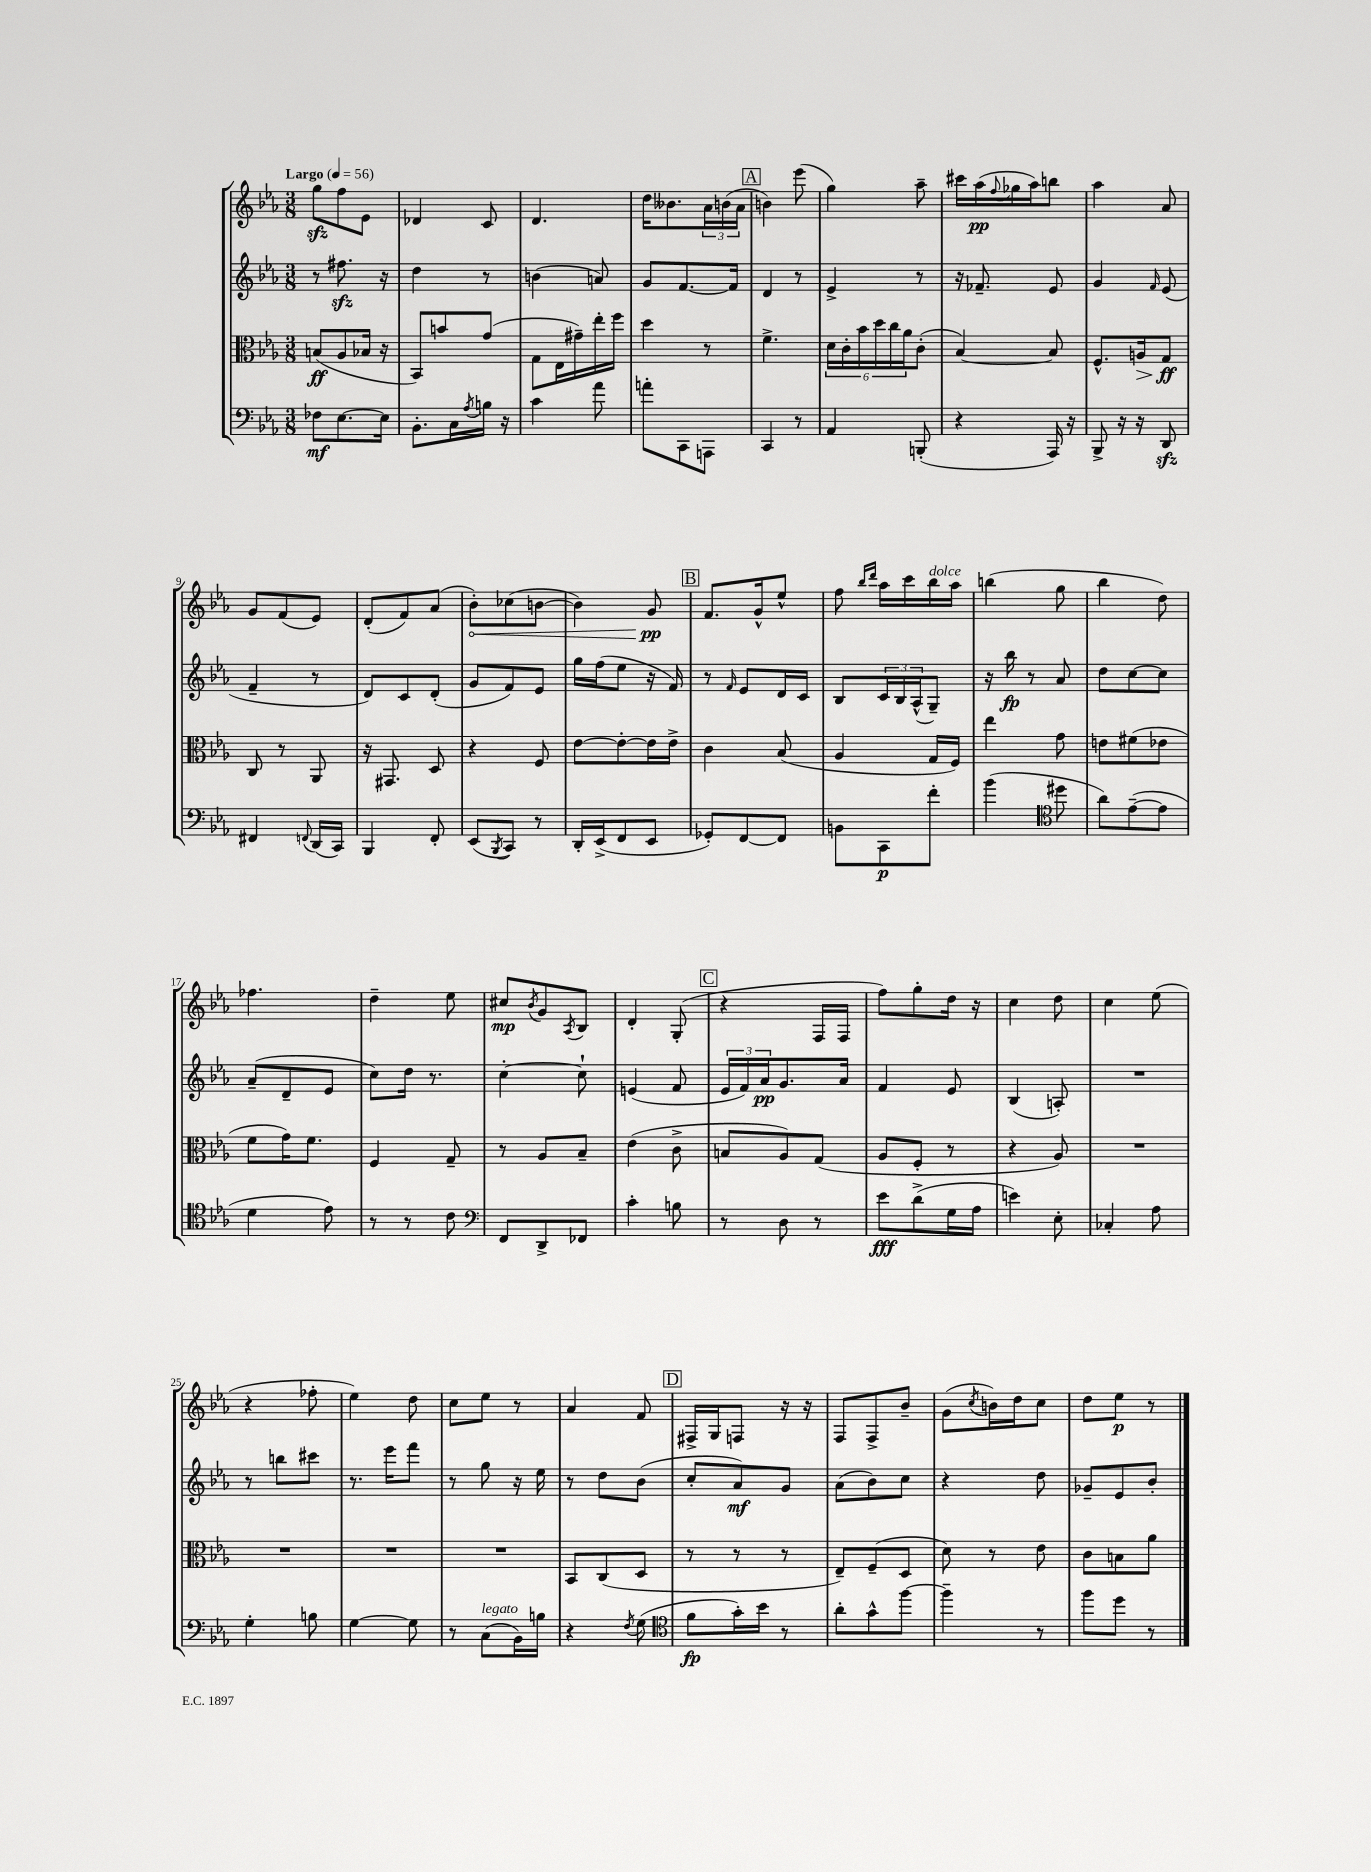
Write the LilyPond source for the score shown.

<<
\new StaffGroup <<
\new Staff = "s0" {
    \clef treble \key ees \major \numericTimeSignature \time 3/8 \tempo "Largo" 4 = 56
    g''8\sfz f''8 ees'8 |
    des'4 c'8 |
    d'4. |
    d''16 beses'8. \tuplet 3/2 { aes'16 b'16( aes'16 } |
    \mark \markup { \box "A" } b'4) ees'''8( |
    g''4) aes''8-- |
    cis'''16 aes''16\pp( \appoggiatura { f''8 } ges''16 aes''16) b''8 |
    aes''4 aes'8 |
    g'8 f'8( ees'8) |
    d'8-.( f'8) aes'8( |
    \once \override Hairpin.circled-tip = ##t bes'8-.\<) ces''8( b'8~ |
    b'4) g'8\pp\! |
    \mark \markup { \box "B" } f'8. g'16-^ ees''8-^ |
    f''8 \grace { bes''16 d'''16 } aes''16 c'''16 bes''16^\markup { \italic "dolce" } aes''16 |
    b''4( g''8 |
    bes''4 d''8) |
    fes''4. |
    d''4-- ees''8 |
    cis''8\mp \acciaccatura { bes'8 } g'8 \acciaccatura { aes8 } bes8 |
    d'4-. g8-.( |
    \mark \markup { \box "C" } r4 f16 f16 |
    f''8) g''8-. d''16 r16 |
    c''4 d''8 |
    c''4 ees''8( |
    r4 fes''8-. |
    ees''4) d''8 |
    c''8 ees''8 r8 |
    aes'4 f'8 |
    \mark \markup { \box "D" } fis16-> g16 f8 r16 r16 |
    f8 f8-> bes'8-- |
    g'8( \acciaccatura { c''8 } b'16) d''16 c''8 |
    d''8 ees''8\p r8 \bar "|." |
}
\new Staff = "s1" {
    \clef treble \key ees \major \numericTimeSignature \time 3/8
    r8 fis''8.\sfz r16 |
    d''4 r8 |
    b'4( a'8) |
    g'8 f'8.~ f'16 |
    \mark \markup { \box "A" } d'4 r8 |
    ees'4-> r8 |
    r16 fes'8.-- ees'8 |
    g'4 \grace { f'16 } ees'8( |
    f'4-- r8 |
    d'8) c'8 d'8-.( |
    g'8 f'8) ees'8 |
    g''16 f''16( ees''8 r16 f'16) |
    \mark \markup { \box "B" } r8 \grace { f'16 } ees'8 d'16 c'16 |
    bes8 \tuplet 3/2 { c'16 bes16 aes16-^( } g8--) |
    r16 bes''16\fp r8 aes'8 |
    d''8 c''8~ c''8 |
    aes'8--( d'8-- ees'8 |
    c''8) d''16 r8. |
    c''4~-. c''8-! |
    e'4( f'8 |
    \mark \markup { \box "C" } \tuplet 3/2 { ees'16 f'16) aes'16\pp } g'8. aes'16 |
    f'4 ees'8 |
    bes4( a8-.) |
    R4. |
    r8 b''8 cis'''8 |
    r8. ees'''16 f'''8 |
    r8 g''8 r16 ees''16 |
    r8 d''8 bes'8( |
    \mark \markup { \box "D" } c''8-. aes'8\mf) g'8 |
    aes'8( bes'8) c''8 |
    r4 d''8 |
    ges'8-- ees'8 bes'8-. \bar "|." |
}
\new Staff = "s2" {
    \clef alto \key ees \major \numericTimeSignature \time 3/8
    b8\ff( aes8 bes16 r16 |
    bes,8) b'8 g'8( |
    g8 ees16 gis'16--) ees''16-. f''16 |
    d''4 r8 |
    \mark \markup { \box "A" } f'4.-> |
    \tuplet 6/4 { d'16 c'16-. bes'16 d''16 c''16 aes'16 } c'8-.( |
    bes4~) bes8 |
    f8.-^ a16\> g8\ff\! |
    c8 r8 aes,8 |
    r16 gis,8. d8 |
    r4 f8 |
    ees'8~ ees'8~-. ees'16 ees'16-> |
    \mark \markup { \box "B" } c'4 bes8( |
    aes4 g16 f16) |
    ees''4 g'8 |
    e'8 fis'8( ees'8 |
    f'8 g'16) f'8. |
    f4 g8-- |
    r8 aes8 bes8-- |
    ees'4( c'8-> |
    \mark \markup { \box "C" } b8 aes8) g8( |
    aes8 f8-. r8 |
    r4 aes8) |
    R4. |
    R4. |
    R4. |
    R4. |
    bes,8 c8( d8 |
    \mark \markup { \box "D" } r8 r8 r8 |
    ees8--) f8--( d8 |
    d'8) r8 ees'8 |
    c'8 b8 aes'8 \bar "|." |
}
\new Staff = "s3" {
    \clef bass \key ees \major \numericTimeSignature \time 3/8
    fes8\mf ees8.~ ees16 |
    bes,8.-. c16 \acciaccatura { aes8 } b16 r16 |
    c'4 aes'8 |
    a'8-. c,8 a,,8 |
    \mark \markup { \box "A" } c,4 r8 |
    aes,4 b,,8-.( |
    r4 aes,,16) r16 |
    bes,,8-> r16 r16 d,8\sfz |
    fis,4 \appoggiatura { f,8 } d,16( c,16) |
    bes,,4 f,8-. |
    ees,8( \acciaccatura { bes,,8 } c,8) r8 |
    d,16-. ees,16->( f,8 ees,8 |
    \mark \markup { \box "B" } ges,8-.) f,8~ f,8 |
    b,8 c,8\p f'8-. |
    bes'4( \clef tenor dis''8 |
    aes'8) ees'8~--( ees'8 |
    d'4 ees'8) |
    r8 r8 c'8 |
    \clef bass f,8 d,8-> fes,8 |
    c'4-. b8 |
    \mark \markup { \box "C" } r8 d8 r8 |
    ees'8\fff d'8->( g16 aes16 |
    e'4) ees8-. |
    ces4-. aes8 |
    g4-. b8 |
    g4~ g8 |
    r8 c8^\markup { \italic "legato" }( bes,16) b16 |
    r4 \acciaccatura { f8 } g8( |
    \mark \markup { \box "D" } \clef tenor f'8\fp g'16-.) bes'16 r8 |
    aes'8-. g'8-^ f''8~ |
    f''4-- r8 |
    f''8 d''8 r8 \bar "|." |
}
>>
>>
